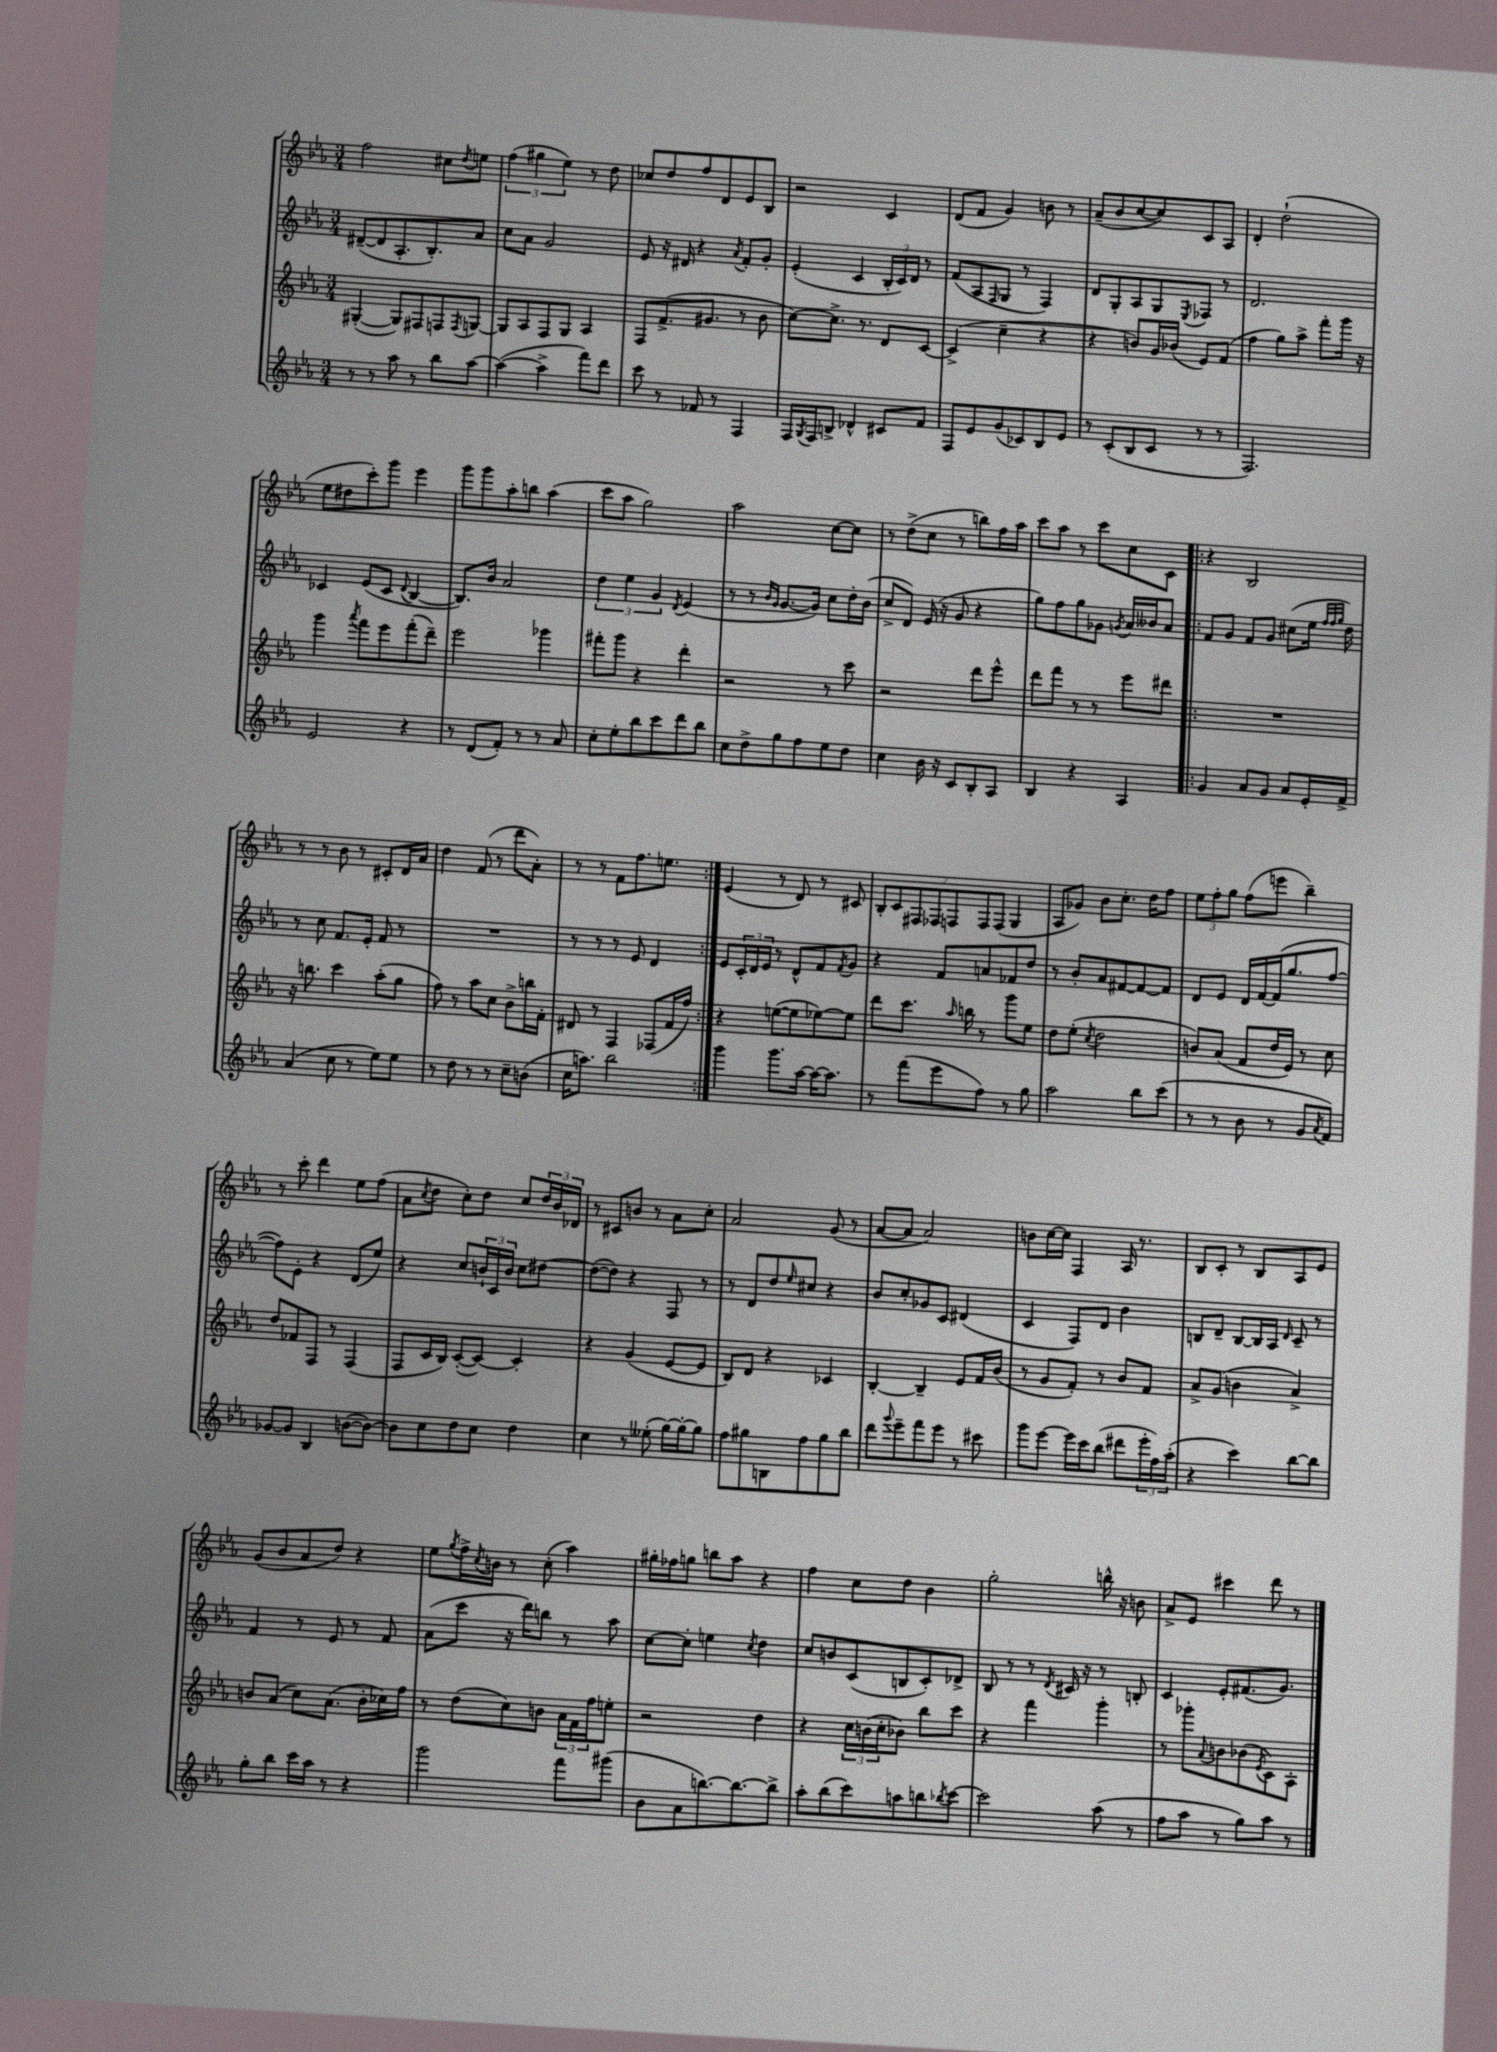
<<
\new StaffGroup <<
\new Staff = "s0" {
    \clef treble \key ees \major \numericTimeSignature \time 3/4
    f''2 cis''8 \acciaccatura { d''8 } e''8 |
    \tuplet 3/2 { f''4( gis''4 ees''4) } r8 d''8 |
    ces''8 d''8 f''8 d'8 ees'8 bes8 |
    r2 c'4 |
    d'8( f'8 g'4) b'8 r8 |
    aes'8--( bes'8 c''8~ c''8) c'8 aes8 |
    d'4-. d''2-!( |
    ees''8 dis''8 c'''8-.) g'''8 ees'''4 |
    g'''8 g'''8 aes''8-. b''8 aes''4( |
    c'''8 aes''8 g''2) |
    aes''2 c''8~ c''8 |
    r8 d''8->( c''8 r8 b''8) f''16 aes''16 |
    c'''8 aes''8 r8 c'''8 c''8 c'8 |
    \repeat volta 2 { r4 bes2 |
    r8 r8 bes'8 r8 cis'8-. d'16 aes'16 |
    d''4 f'8( r8 d'''8 aes'8-.) |
    r8 r8 f'8 f''8. e''8. | }
    ees'4( r8 d'8) r8 cis'8 |
    \tuplet 7/4 { bes8-. c'8 fis8 fes8 f8 f8 f8( } g4 |
    aes8 ges'8) bes'8 c''8.-. d''16 f''8 |
    \tuplet 3/2 { ees''8 f''8-. g''8 } f''8( e'''8 bes''4--) |
    r8 c'''8-. d'''4 ees''8 f''8( |
    aes'8 \acciaccatura { c''8 } d''8 c''8-.) d''8 c''8 \tuplet 3/2 { d''16 bes'16 des'16 } |
    r8 cis'8 b'8 r8 aes'8 c''8-. |
    aes'2 g'8( r8 |
    aes'8~ aes'8 aes'2) |
    b'8 c''16~ c''16 f4 aes16 r8. |
    bes8 c'8-. r8 bes8 aes8 ees'8 |
    g'8( bes'8 aes'8 d''8) r4 |
    ees''8 \acciaccatura { g''8 } f''16-> \acciaccatura { c''8 } b'16 r8 c''8-.( aes''4) |
    gis''16-. fes''16 g''8 b''8 aes''8 r4 |
    f''4 c''8 d''8 bes'4 |
    g''2-. b''16-^ r16 b'8 |
    aes'8-> ees'8 cis'''4 d'''8 r8 \bar "|." |
}
\new Staff = "s1" {
    \clef treble \key ees \major \numericTimeSignature \time 3/4
    dis'8~--( dis'8 aes8.-. bes8.-.) aes'8 |
    c''8 aes'8 g'2 |
    ees'8 r16 dis'16 r4 \acciaccatura { aes'8 } f'8-. g'8-. |
    ees'4-.( c'4 \tuplet 3/2 { bes16-. c'16) d'16 } r8 |
    f'8( aes8 \grace { f16 } g8 r8 f4) |
    d'8 g8-. aes8 g8 \acciaccatura { ees8 } fes8 r8 |
    d'2. |
    ces'4 ees'8( ces'8 \appoggiatura { d'8 } bes4~ |
    bes8.) bes'16 aes'2 |
    \tuplet 3/2 { d''4 ees''4 g'4 } \acciaccatura { d'8 } ees'4( |
    r8 r8 \grace { bes'16 g'16 } g'8.~ g'16) c''8 d''16-. bes'16( |
    c''8-> d'8) ees'16( r16 g'8 r4 |
    g''8) f''8 g''8 ges'8 \acciaccatura { g'8 } aes'16 beses'16 aes'8 |
    \repeat volta 2 { f'8 g'8 f'8 g'8 cis''8( ees''16 \grace { f''32 f''32 g''32 } d''16) |
    r8 c''8 f'8. ees'16-. f'8 r8 |
    R2. |
    r8 r8 r8 ees'8 d'4 | }
    ees'8 \tuplet 3/2 { c'16-. d'16 ees'16 } r8 d'8-^ f'8 \acciaccatura { f'8 } g'8 |
    r4 f'8 a'8 fes'8 d''8 |
    r8 bes'8-. aes'8 fis'8~ fis'8~ fis'8 |
    d'8 ees'8 d'16 f'16~ f'16( g''8. f''8~ |
    f''8) ees'8-. r4 d'8( ees''8) |
    r4 c''8 \tuplet 3/2 { b'16-! c'16 b'16 } c''8 dis''8~ |
    dis''8~( dis''8) r4 f8 r8 |
    r8 d'8 d''8 \grace { ees''16 } cis''8 r4 |
    bes'8 c''8-. ges'8 c'8 dis'4( |
    c'4 f8) d'8 bes'4 |
    b8 d'8-- b8~ b16 aes16 \grace { d'16 } c'8-- r8 |
    f'4 r8 ees'8 r8 f'8 |
    aes'8( c'''8 r16 d'''16) b''8 r8 aes''8 |
    c''8~ c''8-. e''4 \acciaccatura { c''8 } d''4 |
    c''8 b'8 c'8( b8 c'8-.) des'8-> |
    bes8 r8 r8 \acciaccatura { d'8 } cis'16 r16 r8 b8-. |
    c'4 ees'8-. fis'8.( g'8.) \bar "|." |
}
\new Staff = "s2" {
    \clef treble \key ees \major \numericTimeSignature \time 3/4
    gis4~-.( gis8) fis8 f8 \acciaccatura { f8 } g8~ |
    g8 aes8 f8 g8 aes4 |
    f8 f'8.->( gis'8. r8 bes'8 |
    c''8~) c''8.-> r8. d'8 c'8~ |
    c'4->( c''4-- r4 |
    r4 b'8) g'16 bes'16( ees'8) f'8( |
    f''4 g''8) aes''8-> f'''8-. g'''16 r16 |
    g'''4 \acciaccatura { aes'''8 } f'''8 ees'''8 f'''8-.( d'''8--) |
    ees'''2 ges'''4 |
    fis'''8-. g'''8 r4 d'''4-. |
    r2 r8 c'''8 |
    r2 d'''8 ees'''8-^ |
    d'''8 f'''8 r8 r8 ees'''8 dis'''8 |
    \repeat volta 2 { R2. |
    r16 b''8. c'''4 aes''8-.( g''8 |
    f''8) r8 aes''8 c''8 bes'8-> b''16 f'16-. |
    dis'8 r8 f4 fes8( f'16 f''16) | }
    r4 e''8~( e''8 ees''8~) ees''8 |
    d'''8 c'''8. \grace { aes''16 } b''16 r8 g'''8 ees''8 |
    d''8 ees''8-.( \acciaccatura { c''8 } d''2 |
    b'8) aes'8( f'8 d''16 ees'16) r8 c''8 |
    d''8 fes'8 f8 r8 f4( |
    f8 c'16 bes16) c'8~-.( c'8~) c'4-. |
    r4 g'4( ees'8~ ees'8 |
    bes8) d'8 r4 ces'4 |
    bes4~-. bes4-- ees'8 f'16 bes'16( |
    r8 g'8 f'8-.) r8 bes'8 f'8 |
    aes'8-> g'8( b'4 aes'4->) |
    b'8 aes'8( c''8) aes'8.( b'16-. ces''16) f''16 |
    r8 d''8( c''8) b'8 \tuplet 3/2 { aes'16 f'16 f''16 } e''8-. |
    r2 d''4 |
    r4 \tuplet 3/2 { c''16 b'16( c''16-. } bes'8) bes''8 c'''8 |
    r4 f'''4 g'''4-. |
    r8 ges'''8-. \appoggiatura { aes'8 } b'8 bes'8( \acciaccatura { ees'8 } c'8) aes8-. \bar "|." |
}
\new Staff = "s3" {
    \clef treble \key ees \major \numericTimeSignature \time 3/4
    r8 r8 aes''8 r8 bes''8 aes''8~ |
    aes''4~( aes''4-> f'''8) d'''8 |
    c'''8 r8 fes'8 r8 f4 |
    f16 \acciaccatura { g8 } f16 b8-> des'4-^ cis'8 f'8 |
    f8 ees'8 g'8( ces'8) bes8 ees'8 |
    r8 c'8-.( bes8 c'8 r8 r8 |
    f2.) |
    ees'2 r4 |
    r8 d'8( f'8-.) r8 r8 aes'8 |
    c''8-. ees''8-. bes''8 c'''8 d'''8 bes''8 |
    c''8 d''8-> g''8 f''8 ees''8 d''8 |
    c''4 bes'16 r16 c'8 bes8-. aes8 |
    bes4 r4 aes4 |
    \repeat volta 2 { g'4 aes'8 g'8 aes'8 ees'16-. f'16-> |
    aes'4( c''8 r8 ees''8) ees''8 |
    r8 d''8 r8 r8 c''8-- b'8( |
    c''16 a''8.) bes''2 | }
    g'''4 g'''8. aes''16~ aes''16~ aes''8. |
    r8 f'''8( ees'''8 f''8) r8 g''8 |
    aes''2 bes''8 c'''8( |
    r8 r8 bes'8 r8 g'8 \acciaccatura { aes'8 } f'8) |
    ges'8~ ges'8 bes4 b'8~( b'8~) |
    b'8 c''8 d''8 c''8 d''4 |
    c''4 r8 eeses''8-.( g''16~) g''16~-. g''8 |
    f''8 gis''8 b8 f''8 gis''8 bes''8 |
    d'''8 \appoggiatura { g'''8 } ees'''8-- f'''8 ees'''8 r8 cis'''8 |
    g'''8 ees'''8~ ees'''16 c'''16 bes''8( dis'''8 \tuplet 3/2 { ees'''16-. f''16) aes''16-.( } |
    r4 c'''4) bes''8~ bes''8 |
    g''8-. bes''8 c'''16 aes''16 r8 r4 |
    g'''2 f'''8 gis'''8( |
    bes'8 aes'8 b''8.~) b''8.~ b''8-> |
    aes''8-. bes''8( c'''8) a''8 b''8 \acciaccatura { bes''8 } c'''8~ |
    c'''2 aes''8( r8 |
    f''8 aes''8 r8 g''8) aes''8 r8 \bar "|." |
}
>>
>>
\layout { \context { \Score \remove "Bar_number_engraver" } }
